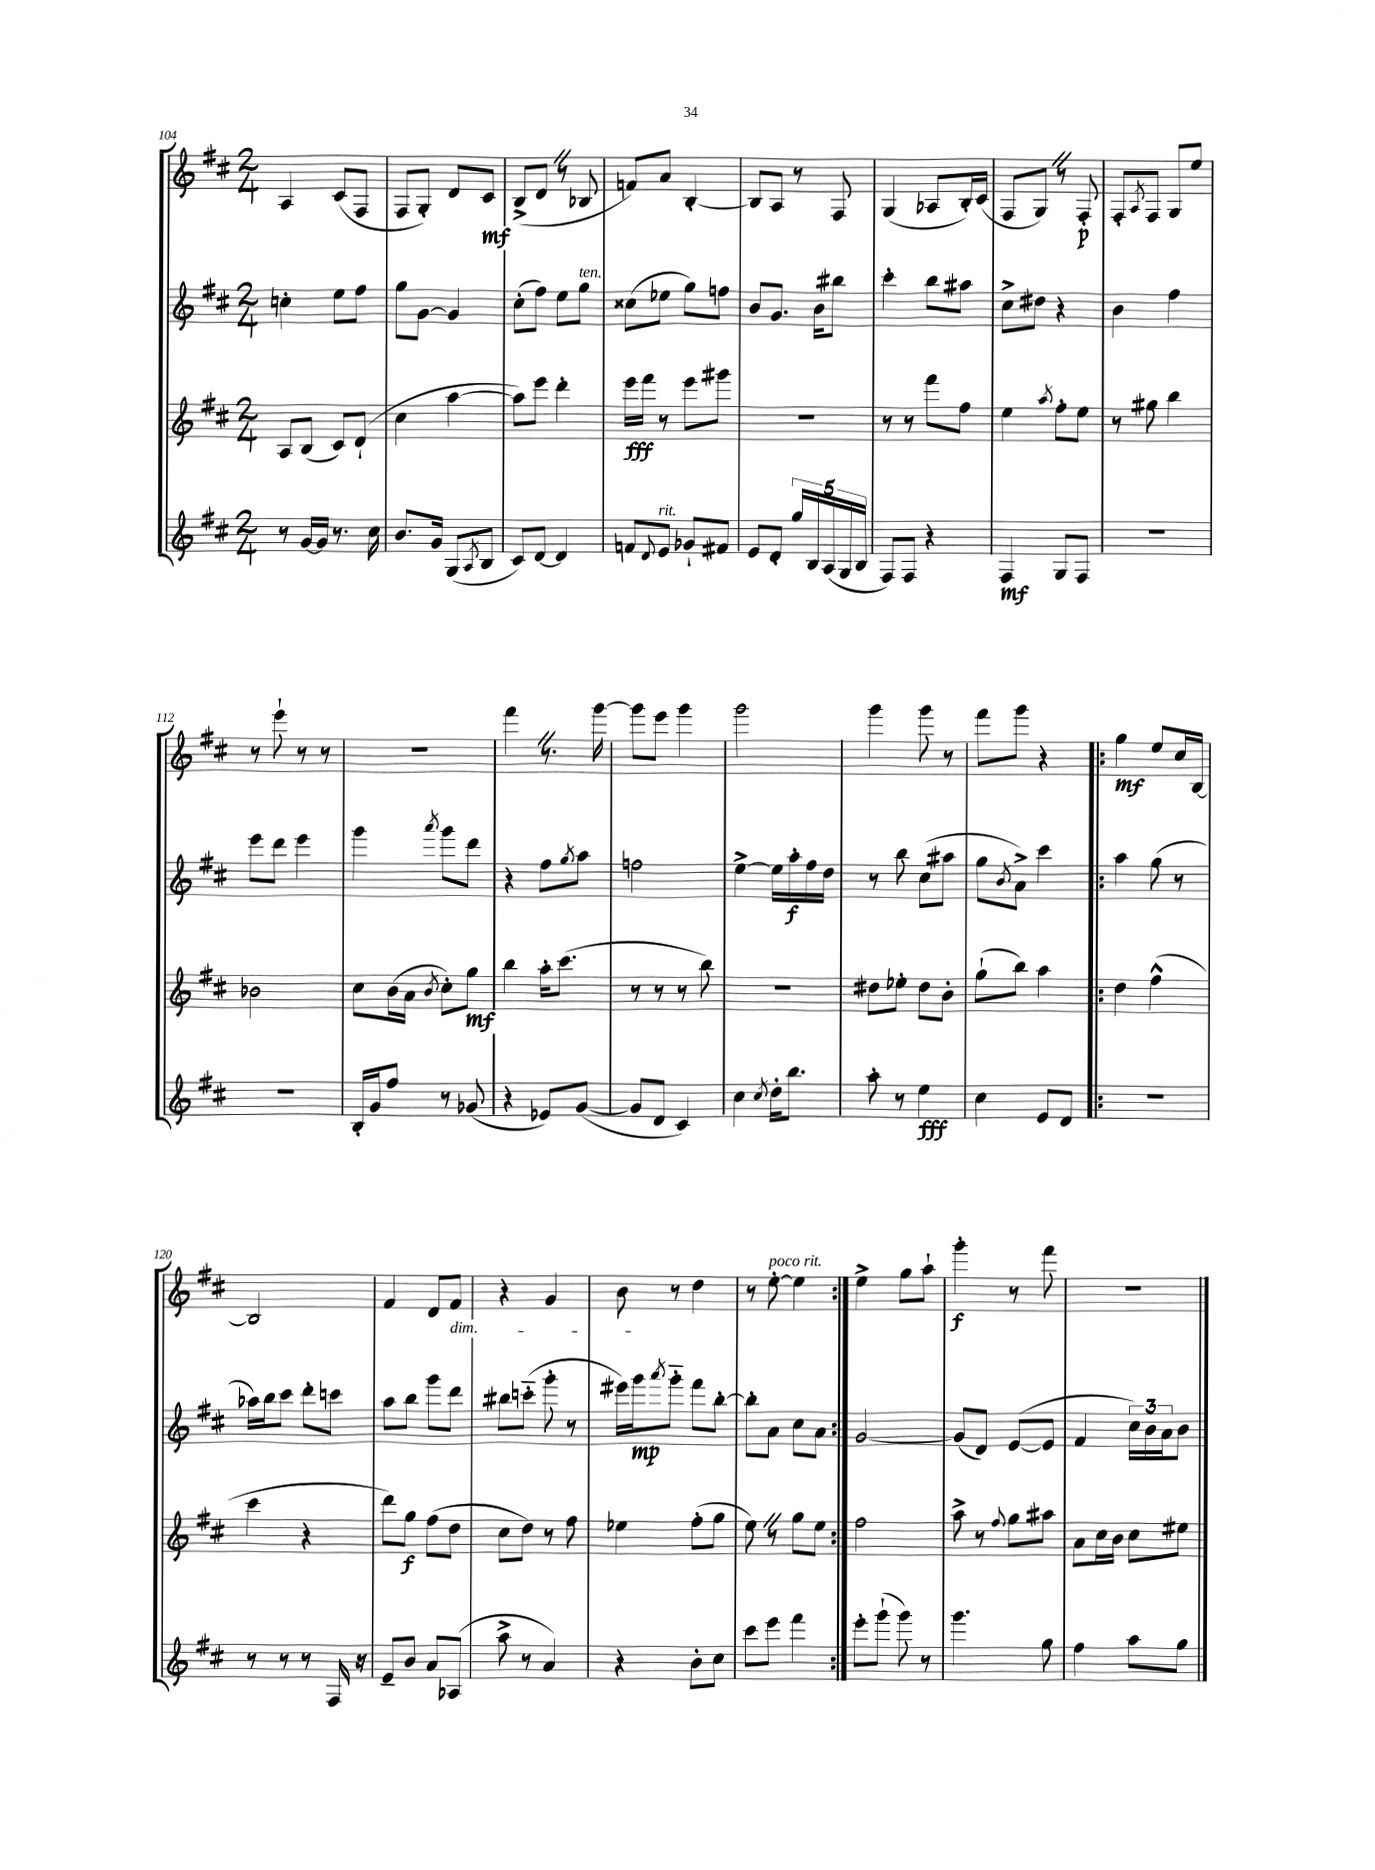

**kern	**kern	**kern	**kern
*staff4	*staff3	*staff2	*staff1
*clefG2	*clefG2	*clefG2	*clefG2
*k[f#c#]	*k[f#c#]	*k[f#c#]	*k[f#c#]
*M2/4	*M2/4	*M2/4	*M2/4
8r	8A/L	4cc'\	4A/
[16g/LL	(8B/J	.	.
16g/]JJ	.	.	.
8.r	8c#/L)	8ee\L	(8c#/L
.	(8d`/J	8ff#\J	8F#/J
16cc#\	.	.	.
=	=	=	=
8.b/L	4cc#\	8gg\L	8F#/L
.	.	[8g\J	8G'/J)
16g/Jk	.	.	.
(8G/L	[4aa\	4g/]	8d/L
8qA/	.	.	.
8B/J	.	.	8c#/J
=	=	=	=
8c#/L)	8aa\]L)	(8cc#'\L	(8B^/L
[8d/J	8eee\J	8ff#\J)	8d/J
4d/]	4ddd'\	8ee\L	8r
.	.	8gg\J	8B-/
=	=	=	=
8f/L	16eee\LL	(8cc##\L	8f/L)
.	16fff#\JJ	.	.
8qqd/	.	.	.
8e/J	8r	8ee-\J	8a/J
8g-`/L	8eee\L	8gg\L)	[4B'/
8f#/J	8ggg#\J	8ff\J	.
=	=	=	=
8e/L	2r	8b/L	8B/]L
8d'/J	.	8.g/J	8A/J
20gg/LL	.	.	8r
20B/	.	.	.
.	.	16b\LK	.
(20A/	.	.	.
.	.	8bb#\J	8F#/
20G/	.	.	.
20B/JJ	.	.	.
=	=	=	=
8F#/L)	8r	4ccc#'\	(4G/
8F#/J	8r	.	.
4r	8fff#\L	8bb\L	8A-/L
.	8ff#\J	8aa#\J	16B'/L)
.	.	.	(16c#/JJ
=	=	=	=
4F#/	4ee\	8cc#^\L	8F#/L
.	.	8dd#\J	8G/J)
.	8qaa/	.	.
8G/L	8ff#'\L	4r	8r
8F#/J	8ee\J	.	8F#'/
=	=	=	=
2r	8r	4b\	8F#'/L
.	.	.	8qA/
.	8gg#\	.	8F#/J
.	4bb\	4ff#\	8G/L
.	.	.	8ee/J
=	=	=	=
2r	2b-\	8eee\L	8r
.	.	8ddd\J	8eee`\
.	.	4eee\	8r
.	.	.	8r
=	=	=	=
16B'/LL	8cc#\L	4ggg\	2r
16g/J	.	.	.
8ff#/J	(16b\L	.	.
.	16a\JJ	.	.
.	8qb/	8qaaa/	.
8r	8cc#'\L)	8ggg\L	.
(8g-/	8gg\J	8ddd\J	.
=	=	=	=
4r	4bb\	4r	4fff#\
8e-/L)	16aa'\LK	8ff#\L	8.r
.	(8.ccc#\J	.	.
.	.	8qgg/	.
([8g/J	.	8aa\J	.
.	.	.	[16ggg\
=	=	=	=
8g/]L	8r	2ff\	8ggg\]L
8d/J	8r	.	8eee\J
4c#/)	8r	.	4ggg\
.	8bb\)	.	.
=	=	=	=
4cc#\	2r	[4ee^\	2ggg\
8qcc#/	.	.	.
16dd'\LK	.	16ee\]LL	.
8.bb\J	.	16aa'\	.
.	.	16ff#\	.
.	.	16dd\JJ	.
=	=	=	=
8aa'\	8dd#\L	8r	4ggg\
8r	8ee-'\J	8bb\	.
4ee\	8dd#\L	(8cc#\L	8ggg\
.	8b'\J	8aa#\J	8r
=	=	=	=
4cc#\	(8gg`\L	8gg\L	8fff#\L
.	.	8qb/	.
.	8bb\J)	8a^\J)	8ggg\J
8e/L	4aa\	4ccc#\	4r
8d/J	.	.	.
=!|:	=!|:	=!|:	=!|:
2r	4dd\	4aa\	4gg\
.	(4ff#^^\	(8gg\	8ee/L
.	.	8r	16cc#/L
.	.	.	[16B/JJ
=	=	=	=
8r	4ccc#\	16aa-\LL)	2B/]
.	.	16bb\J	.
8r	.	8ccc#\J	.
8r	4r	8ddd'\L	.
16F#/	.	8ccc\J	.
16r	.	.	.
=	=	=	=
8e~/L	8ddd\L)	8aa\L	4f#/
8b/J	8gg\J	8bb\J	.
8a/L	(8ff#\L	8ggg\L	8d/L
(8A-/J	8dd\J	8ddd\J	8f#/J
=	=	=	=
8aa^\	8cc#\L	8bb#\L	4r
8r	8dd\J)	(8ccc'~\J	.
4a/)	8r	8ggg'\	4g/
.	8ff#\	8r	.
=	=	=	=
4r	4ee-\	16eee#\LL)	8b\
.	.	16ggg\J	.
.	.	8qaaa/	.
.	.	8ggg'~\J	8r
8b'\L	(8ff#'\L	8fff#\L	4dd\
8cc#\J	8gg\J	[8bb'\J	.
=	=	=	=
8ccc#\L	8ee\)	8bb'\]L	8r
8eee\J	8r	8a\J	[8ee'\
4fff#\	8gg\L	8cc#\L	4ee\]
.	8ee\J	8a\J	.
=:|!	=:|!	=:|!	=:|!
8eee'\L	2ff#\	[2g/	4ee^\
(8ggg`\J	.	.	.
8ggg\)	.	.	8gg\L
8r	.	.	8aa`\J
=	=	=	=
4.ggg\	8aa^\	(8g/]L	4ggg'\
.	8r	8d/J)	.
.	8qqff#/	.	.
.	8gg\L	([8e/L	8r
8gg\	8aa#\J	8e/]J	8fff#\
=	=	=	=
4ff#\	8a\L	4f#/	2r
.	16cc#\L	.	.
.	16b\JJ	.	.
8aa\L	8cc#\L	24cc#\LL)	.
.	.	24b\	.
.	.	24a\J	.
8gg\J	8ee#\J	8b\J	.
==	==	==	==
*-	*-	*-	*-
